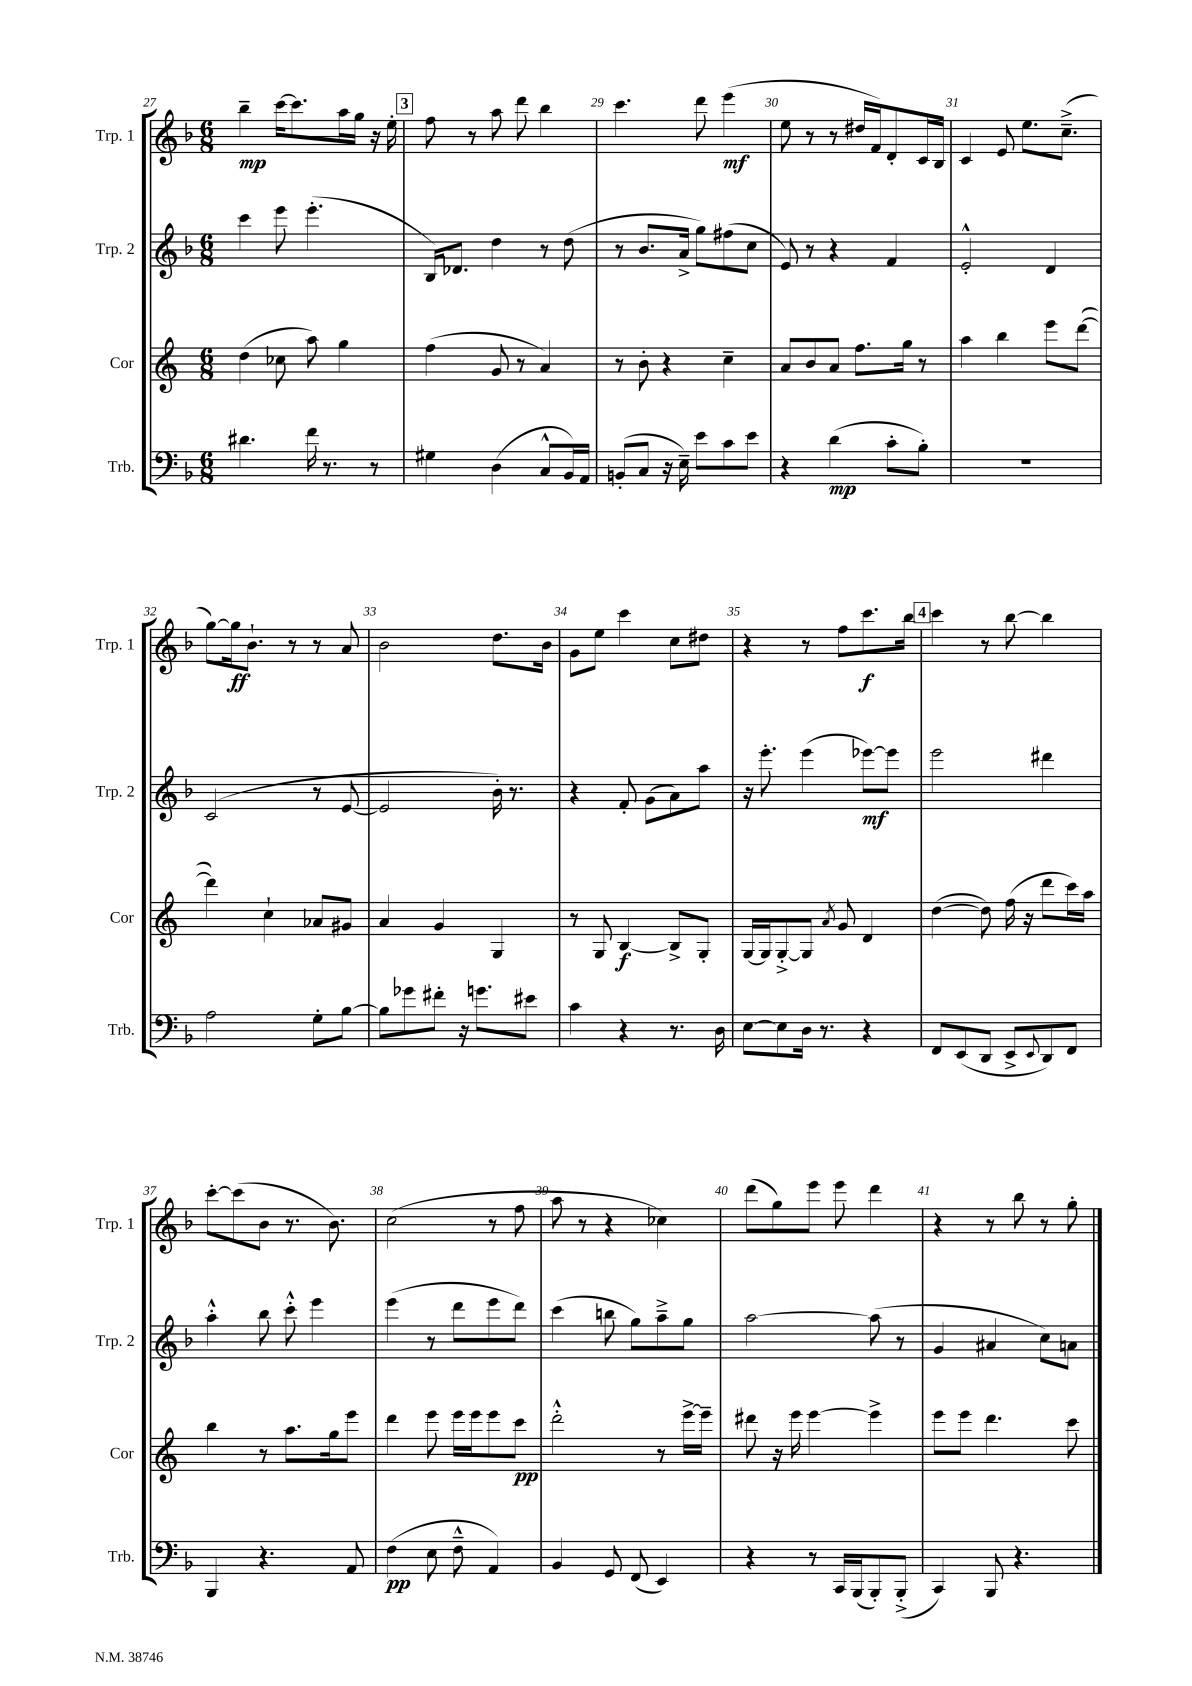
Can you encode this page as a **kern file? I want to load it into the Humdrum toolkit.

**kern	**kern	**kern	**kern
*staff4	*staff3	*staff2	*staff1
*clefF4	*clefG2	*clefG2	*clefG2
*k[b-]	*k[]	*k[b-]	*k[b-]
*M6/8	*M6/8	*M6/8	*M6/8
4.d#	(4dd	4ccc	4bb-~
.	8cc-	8eee	[16ccc
.	.	.	8.ccc]
16f	8aa)	(4.eee'	.
8.r	.	.	.
.	4gg	.	16aa
.	.	.	16gg
8r	.	.	16r
.	.	.	16ee'
=	=	=	=
4G#	(4ff	16B-)	8ff
.	.	8.d-	.
.	.	.	8r
(4D	8g	4dd	8aa
.	8r	.	8ddd
8C^^	4a)	8r	4bb-
16BB-)	.	(8dd	.
16AA	.	.	.
=	=	=	=
(8BB'	8r	8r	4.ccc
8C	8b'	8.b-	.
16r	4r	.	.
16E~)	.	16a^	.
8e	.	8gg)	8ddd
8c	4cc~	(8ff#	(4eee
8e	.	8cc	.
=	=	=	=
4r	8a	8e)	8ee
.	8b	8r	8r
(4d	8a	4r	8r
.	8.ff	.	16dd#
.	.	.	16f)
8c'	.	4f	8d'
.	16gg	.	.
8B-')	8r	.	16c
.	.	.	16B-
=	=	=	=
2.r	4aa	2e'^^	4c
.	4bb	.	8e
.	.	.	8.ee
.	8eee	4d	.
.	.	.	(8.cc~^
.	([8ddd	.	.
=	=	=	=
2A	4ddd])	(2c	[8gg)
.	.	.	16gg]
.	.	.	8.b-`
.	4cc`	.	.
.	.	.	8r
8G'	8a-	8r	8r
[8B-	8g#	[8e	8a
=	=	=	=
8B-]	4a	2e]	2b-
8g-	.	.	.
8f#'	4g	.	.
16r	.	.	.
8.g	.	.	.
.	4G	16b-')	8.dd
.	.	8.r	.
8e#	.	.	.
.	.	.	16b-
=	=	=	=
4c	8r	4r	8g
.	8G	.	8ee
4r	[4B	8f'	4ccc
.	.	(8g	.
8.r	8B^]	8a)	8cc
.	8G'	8aa	8dd#
16D	.	.	.
=	=	=	=
[8E	[16G	16r	4r
.	16G]	8.eee'	.
8E]	[8G'^	.	.
16D	8G]	(4eee	8r
8.r	.	.	.
.	8qa	.	.
.	8g	.	8ff
4r	4d	[8eee-)	8.ccc
.	.	8eee-]	.
.	.	.	16bb-
=	=	=	=
8FF	([4dd	2eee	4ccc
(8EE	.	.	.
8DD	8dd])	.	8r
8EE^	(16ff	.	[8bb-
.	16r	.	.
8qqEE	.	.	.
8DD)	8ddd	4ddd#	4bb-]
8FF	16ccc)	.	.
.	16aa	.	.
=	=	=	=
4BBB-	4bb	4aa'^^	[8ccc'
.	.	.	(8ccc]
4.r	8r	8bb-	8b-
.	8.aa	8ccc'^^	8.r
.	.	4eee	.
.	16gg	.	8.b-)
8AA	8eee	.	.
=	=	=	=
(4F	4ddd	(4eee	(2cc
8E	8eee	8r	.
8F~^^	16eee	8ddd	.
.	16eee	.	.
4AA)	8eee	8eee	8r
.	8ccc	8ddd)	8ff
=	=	=	=
4BB-	2ddd'^^	(4ccc	8aa
.	.	.	8r
8GG	.	8bb	4r
(8FF	.	8gg)	.
4EE)	8r	8aa~^	4cc-)
.	[16eee^	8gg	.
.	16eee~]	.	.
=	=	=	=
4r	8ddd#	[2aa	(8ddd
.	16r	.	8gg)
.	16eee	.	.
8r	[4eee	.	8eee
16CC	.	.	8eee
(16BBB-	.	.	.
8BBB-')	4eee^]	(8aa]	4ddd
(8BBB-'^	.	8r	.
=	=	=	=
4CC)	8eee	4g	4r
.	8eee	.	.
8BBB-	4.ddd	4a#	8r
4.r	.	.	8bb-
.	.	8cc)	8r
.	8ccc	8a	8gg'
==	==	==	==
*-	*-	*-	*-
